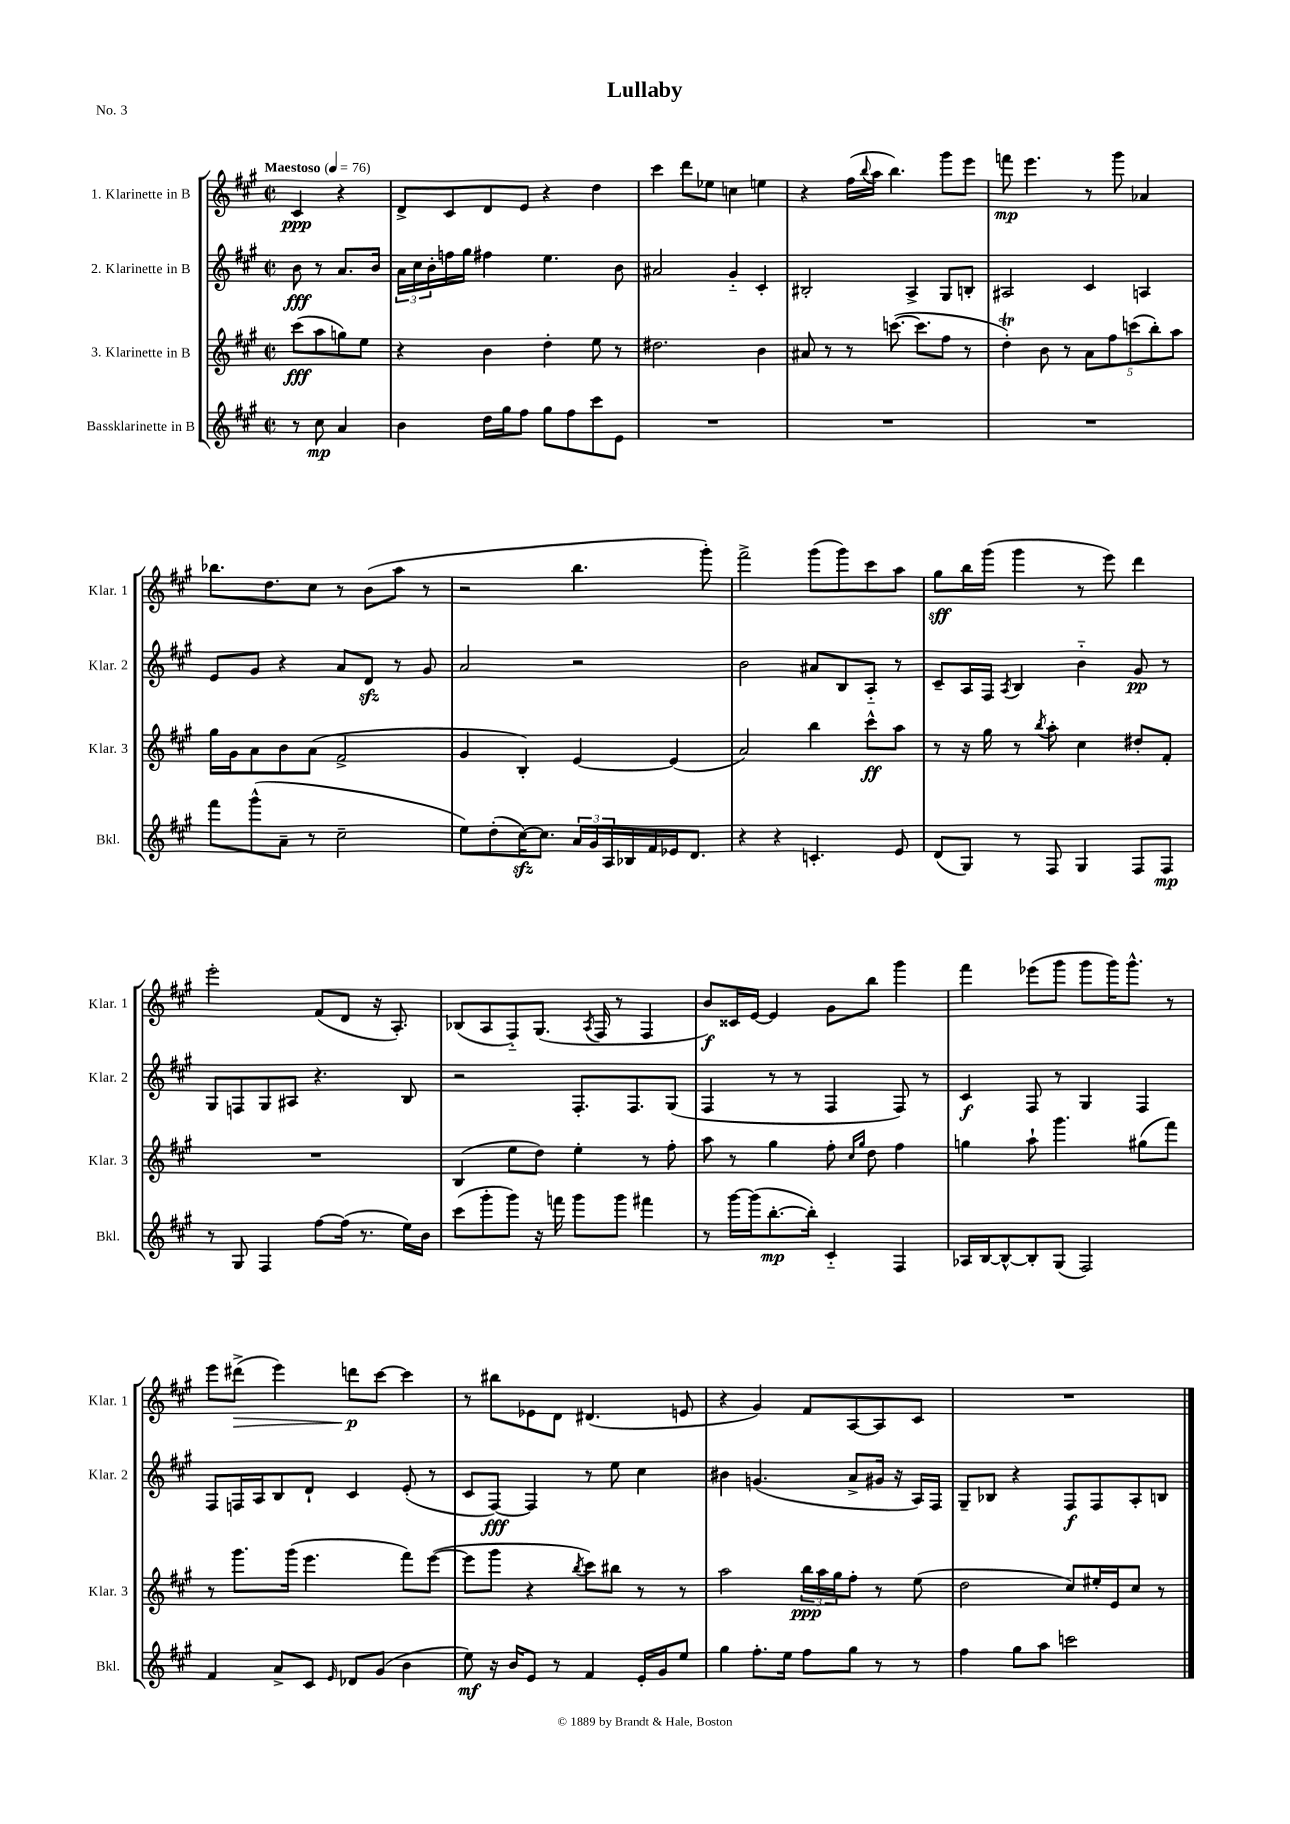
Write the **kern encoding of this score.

**kern	**kern	**kern	**kern
*staff4	*staff3	*staff2	*staff1
*clefG2	*clefG2	*clefG2	*clefG2
*k[f#c#g#]	*k[f#c#g#]	*k[f#c#g#]	*k[f#c#g#]
*M2/2	*M2/2	*M2/2	*M2/2
*met(c|)	*met(c|)	*met(c|)	*met(c|)
*MM76	*MM76	*MM76	*MM76
8r	(8ccc#	8b	4c#
8cc#	8aa	8r	.
4a	8gg)	8.a	4r
.	8ee	.	.
.	.	16b	.
=	=	=	=
4b	4r	24a	8d^
.	.	24cc#	.
.	.	24b'	.
.	.	16ff	8c#
.	.	16gg#	.
16dd	4b	4ff#	8d
16gg#	.	.	.
8ff#	.	.	8e
8gg#	4dd'	4.ee	4r
8ff#	.	.	.
8ccc#	8ee	.	4dd
8e	8r	8b	.
=	=	=	=
1r	2.dd#	2a#	4ccc#
.	.	.	8ddd
.	.	.	8ee-
.	.	4g#'~	4cc
.	4b	4c#'	4ee
=	=	=	=
1r	8a#	2B#'	4r
.	8r	.	.
.	8r	.	(16ff#
.	.	.	8qqbb
.	.	.	16aa
.	([8.ccc	.	4.bb)
.	.	4A^	.
.	8.ccc]	.	.
.	8ff#	8G#	8ggg#
.	8r	8B'	8eee
=	=	=	=
1r	4dd')	2A#	8fff
.	.	.	4.eee
.	8b	.	.
.	8r	.	.
.	10a	4c#	8r
.	10ff#	.	.
.	.	.	8ggg#
.	(10ccc	.	.
.	.	4A	4a-
.	10bb')	.	.
.	10aa	.	.
=	=	=	=
8fff#	16gg#	8e	8.bb-
.	16g#	.	.
(8ggg#^^	8a	8g#	.
.	.	.	8.dd
8a~	8b	4r	.
8r	(8a	.	8cc#
2cc#~	2f#^	8a	8r
.	.	8d	(8b
.	.	8r	8aa
.	.	8g#	8r
=	=	=	=
8ee)	4g#	2a	2r
(8dd'	.	.	.
[16cc#)	4B')	.	.
8.cc#]	.	.	.
24a	[4e	2r	4.bb
24g#	.	.	.
24A	.	.	.
16B-	.	.	.
16f#	.	.	.
16e-	(4e]	.	.
8.d	.	.	.
.	.	.	8ggg#')
=	=	=	=
4r	2a)	2b	2fff#^
4r	.	.	.
4.c'	4bb	8a#	(8ggg#
.	.	8B	8ggg#)
.	8ccc#^^	8A'~	8ccc#
8e	8aa	8r	8aa
=	=	=	=
(8d	8r	8c#~	8gg#
8G#)	16r	16A	16bb
.	16gg#	16F#	(16ggg#
.	.	8qA	.
8r	8r	4B	4ggg#
.	8qbb	.	.
8F#	8aa'	.	.
4G#	4cc#	4b'~	8r
.	.	.	8eee)
8F#	8dd#'	8g#	4ddd
8F#	8f#'	8r	.
=	=	=	=
8r	1r	8G#	2eee'
8G#	.	8F	.
4F#	.	8G#	.
.	.	8A#	.
[8ff#	.	4.r	(8f#
(16ff#]	.	.	8d
8.r	.	.	.
.	.	.	16r
.	.	.	8.A')
16ee)	.	8B	.
16b	.	.	.
=	=	=	=
(8ccc#	(4B	2r	(8B-
8ggg#'	.	.	8A
8ggg#)	8ee	.	8F#'~)
16r	8dd)	.	(8.G#
16fff	.	.	.
8ggg#	4ee'	8.F#'	.
.	.	.	8qA
.	.	.	16F#
8ggg#	.	.	8r
.	.	8.F#	.
4fff#	8r	.	4F#
.	8ff#'	(8G#	.
=	=	=	=
8r	8aa	4F#	8b)
[16ggg#	8r	.	16c##
(16ggg#]	.	.	[16e
[8.bb'	4gg#	8r	4e]
.	.	8r	.
16bb'])	.	.	.
4c#'~	8ff#'	4F#	8g#
.	16qqcc#	.	.
.	16qqgg#	.	.
.	8dd	.	8bb
4F#	4ff#	8F#)	4ggg#
.	.	8r	.
=	=	=	=
16A-	4gg	4c#	4fff#
[16B	.	.	.
8B^^_	.	.	.
8B']	8aa`	8F#	(8eee-
(8G#	4.ggg#	8r	8ggg#
2F#)	.	4G#	8ggg#
.	.	.	16ggg#)
.	.	.	8.ggg#^^
.	(8gg#	4F#	.
.	8fff#)	.	8r
=	=	=	=
4f#	8r	8F#	8eee
.	8.ggg#	16F	(8ddd#^
.	.	16A	.
8a^	.	8B	4eee)
.	(16ggg#	.	.
8c#	4.eee	8d`	.
16qqe	.	.	.
8d-	.	4c#	8ddd
(8g#	.	.	[8ccc#
4b	8fff#)	(8e'	4ccc#]
.	([8eee	8r	.
=	=	=	=
8ee)	8eee]	8c#	8r
16r	8ggg#	[8F#)	8bb#
16b	.	.	.
8e	4r	4F#]	8e-
8r	.	.	8d
.	8qbb	.	.
4f#	8ccc#)	8r	(4.d#
.	8bb#	8ee	.
16e'	8r	4cc#	.
16g#	.	.	.
8ee	8r	.	8e
=	=	=	=
4gg#	2aa	4b#	4r
8.ff#'	.	(4.g	4g#)
16ee	.	.	.
8ff#	24bb	.	8f#
.	24aa	.	.
.	24gg#	.	.
8gg#	8ff#'	8a^	[8A
8r	8r	16g#	8A]
.	.	16r	.
8r	(8ee	16A)	8c#
.	.	16F#	.
=	=	=	=
4ff#	2dd	8G#~	1r
.	.	8B-	.
8gg#	.	4r	.
8aa	.	.	.
2ccc	8cc#)	8F#	.
.	16ee#'	8F#	.
.	16e	.	.
.	8cc#	8A'	.
.	8r	8B	.
==	==	==	==
*-	*-	*-	*-
